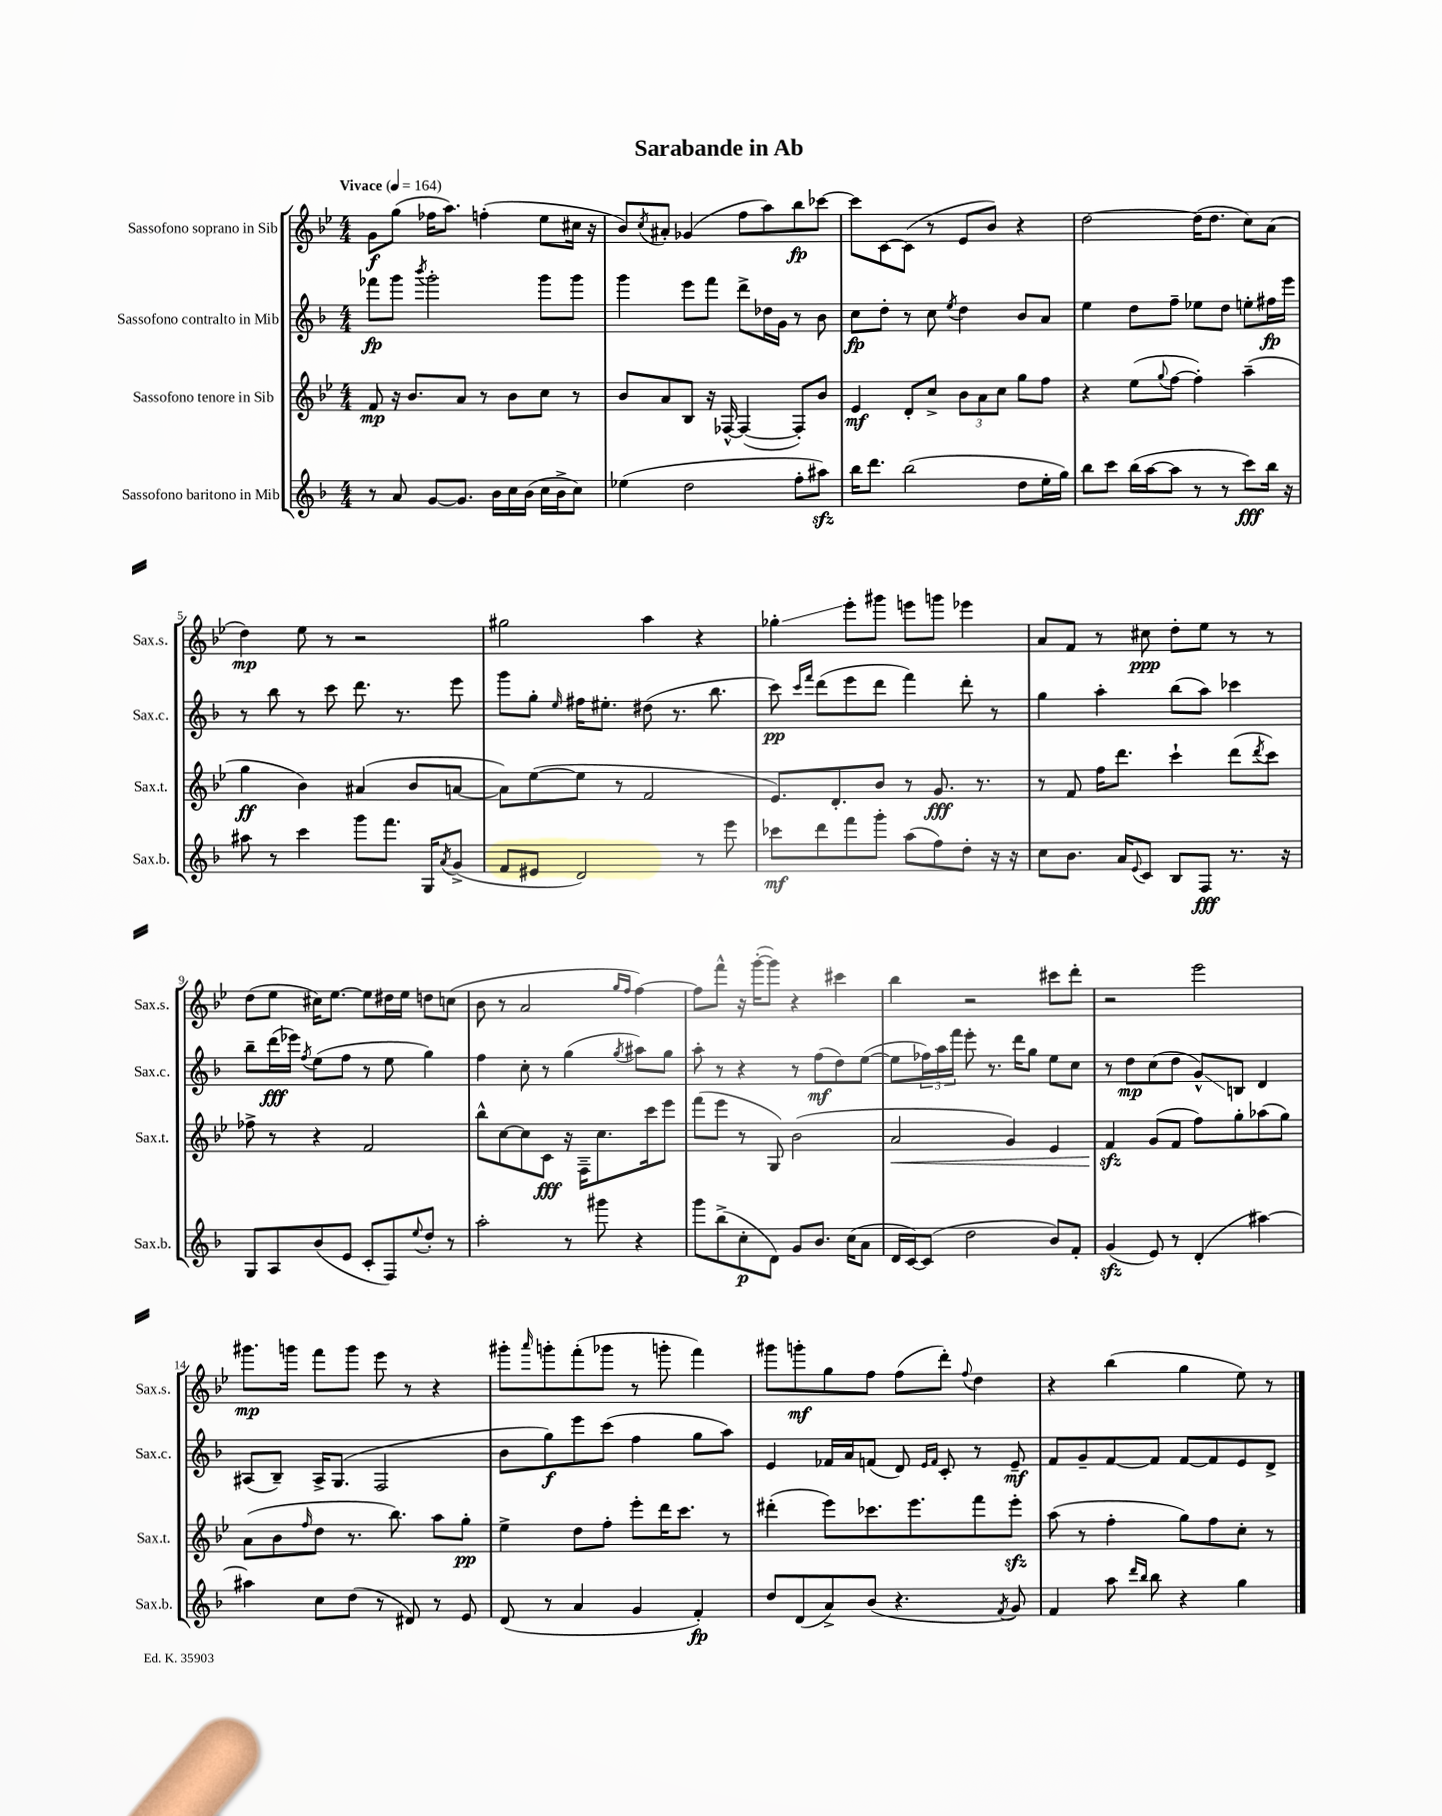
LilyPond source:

\header { title = "Sarabande in Ab" }
<<
\new StaffGroup <<
\new Staff = "s0" \with { instrumentName = "Sassofono soprano in Sib" shortInstrumentName = "Sax.s." } {
    \clef treble \key bes \major \numericTimeSignature \time 4/4 \tempo "Vivace" 4 = 164
    g'8\f g''8( fes''16 a''8.) f''4-.( ees''8 cis''16 r16 |
    bes'8) \acciaccatura { c''8 } ais'8-. ges'4( f''8 a''8) bes''8\fp ces'''8~ |
    ces'''8 c'8~ c'8( r8 ees'8 bes'8) r4 |
    d''2~ d''16( d''8. c''8) a'8( |
    d''4\mp) ees''8 r8 r2 |
    gis''2 a''4 r4 |
    ges''4-.\glissando ees'''8-. gis'''8 e'''8 g'''8 ees'''4 |
    a'8 f'8 r8 cis''8\ppp d''8-. ees''8 r8 r8 |
    d''8( ees''8 cis''16) ees''8.~ ees''8 dis''16 ees''16 d''8 c''8( |
    bes'8 r8 a'2 \grace { g''16 f''16 } f''4~) |
    f''8 f'''8-^ r16 g'''16~-.( g'''8) r4 cis'''4 |
    bes''4 r2 cis'''8 d'''8-. |
    r2 ees'''2 |
    gis'''8.\mp g'''16 f'''8 g'''8 ees'''8 r8 r4 |
    gis'''8-. \grace { a'''16 } g'''8-. f'''8-.( ges'''8 r8 g'''8-. f'''4) |
    gis'''8 g'''8-.\mf g''8 f''8 f''8( d'''8-.) \appoggiatura { f''8 } d''4 |
    r4 bes''4( g''4 ees''8) r8 \bar "|." |
}
\new Staff = "s1" \with { instrumentName = "Sassofono contralto in Mib" shortInstrumentName = "Sax.c." } {
    \clef treble \key f \major \numericTimeSignature \time 4/4
    fes'''8\fp g'''8 \acciaccatura { bes'''8 } g'''2-. g'''8 g'''8 |
    g'''4 e'''8 f'''8 d'''8-> des''16 g'16 r8 bes'8 |
    c''8\fp d''8-. r8 c''8 \acciaccatura { e''8 } d''4 bes'8 a'8 |
    e''4 d''8 f''8-- ees''8 d''8 e''8-. fis''16\fp e'''16 |
    r8 bes''8 r8 c'''8 d'''8. r8. e'''8 |
    g'''8 g''8-. \grace { e''16 } fis''16 eis''8.-. dis''8( r8. bes''8. |
    c'''8\pp) \grace { c'''16 f'''16 } d'''8( e'''8 d'''8 f'''4) d'''8-. r8 |
    g''4 a''4-. bes''8( a''8) ces'''4 |
    bes''8-- d'''16\fff( ees'''16) \acciaccatura { f''8 } e''8( f''8 r8 e''8 g''4) |
    f''4 c''8-. r8 g''4( \acciaccatura { g''8 } ais''8) g''8 |
    a''8-. r8 r4 r8 f''8\mf( d''8) e''8~( |
    e''8 \tuplet 3/2 { fes''16) a''16 f'''16 } e'''8-. r8. d'''16 g''8 e''8 c''8 |
    r8 d''8\mp c''8( d''8 g'8-^\glissando) b8 d'4 |
    ais8( bes8--) ais16-> g8.( f2 |
    bes'8 g''8\f) e'''8 c'''8( f''4 g''8 a''8) |
    e'4 fes'16 a'16 f'8( d'8) \grace { e'16 f'16 } c'8-. r8 e'8--\mf |
    f'8 g'8-- f'8~ f'8 f'8~ f'8 e'8 d'8-> \bar "|." |
}
\new Staff = "s2" \with { instrumentName = "Sassofono tenore in Sib" shortInstrumentName = "Sax.t." } {
    \clef treble \key bes \major \numericTimeSignature \time 4/4
    f'8\mp r16 bes'8. a'8 r8 bes'8 c''8 r8 |
    bes'8 a'8 bes8 r16 fes16~-^ fes4~( fes8-.) bes'8 |
    ees'4\mf d'8-. c''8-> \tuplet 3/2 { bes'8 a'8 c''8 } g''8 f''8 |
    r4 ees''8( \appoggiatura { g''8 } f''8~ f''4-.) a''4--( |
    g''4\ff bes'4) ais'4( bes'8 a'8~ |
    a'8) ees''8~( ees''8 r8 f'2 |
    ees'8.) d'8.-. bes'8 r8 g'8.\fff r8. |
    r8 f'8 f''16 d'''8. c'''4-! d'''8( \acciaccatura { d'''8 } c'''8) |
    fes''8-> r8 r4 f'2 |
    bes''8-^ c''8~ c''8 c'8\fff r16 f16-- c''8. c'''16 ees'''8 |
    f'''8( ees'''8 r8 g8) bes'2( |
    a'2\< g'4) ees'4 |
    f'4\sfz\! g'8( f'8 f''8) g''8-. aes''8( g''8) |
    a'8( bes'8 \grace { f''16 } d''8 r8. bes''8.) a''8 g''8-.\pp |
    ees''4-> d''8 f''8-. ees'''8-. d'''16 c'''8. r8 |
    dis'''4-.( ees'''8) ces'''8. ees'''8. f'''8 ees'''8-.\sfz |
    a''8( r8 f''4-. g''8) f''8 c''8-. r8 \bar "|." |
}
\new Staff = "s3" \with { instrumentName = "Sassofono baritono in Mib" shortInstrumentName = "Sax.b." } {
    \clef treble \key f \major \numericTimeSignature \time 4/4
    r8 a'8 g'8~ g'8. bes'16 c''16 bes'16( c''16 bes'16-> c''8) |
    ees''4( d''2 f''8-. ais''8\sfz) |
    bes''16 d'''8. bes''2( d''8 e''16-. g''16) |
    bes''8 c'''8 bes''16( a''16~ a''8 r8 r8 c'''8\fff) bes''16 r16 |
    ais''8 r8 c'''4 g'''8 f'''8. g16 \acciaccatura { a'8 } g'8->( |
    f'8 eis'8 d'2) r8 e'''8 |
    ces'''8\mf d'''8 f'''8 g'''8-. a''8( f''8) d''8-. r16 r16 |
    c''8 bes'8. a'16 \appoggiatura { e'8 } c'8 bes8 f8\fff r8. r16 |
    g8 a8 bes'8( e'8 c'8-. f8) \appoggiatura { e''8 } d''8-. r8 |
    a''2-. r8 gis'''8 r4 |
    g'''8 bes''8->( c''8-.\p d'8) g'8 bes'8. c''16( a'8 |
    d'16 c'16~) c'8( d''2 bes'8) f'8-. |
    g'4\sfz( e'8) r8 d'4-.( ais''4~) |
    ais''4 c''8 d''8( r8 dis'8) r8 e'8 |
    d'8( r8 a'4 g'4 f'4-.\fp) |
    d''8 d'8( a'8->) bes'8( r4. \acciaccatura { f'8 } g'8) |
    f'4 a''8 \grace { d'''16 bes''16 } bes''8 r4 g''4 \bar "|." |
}
>>
>>
